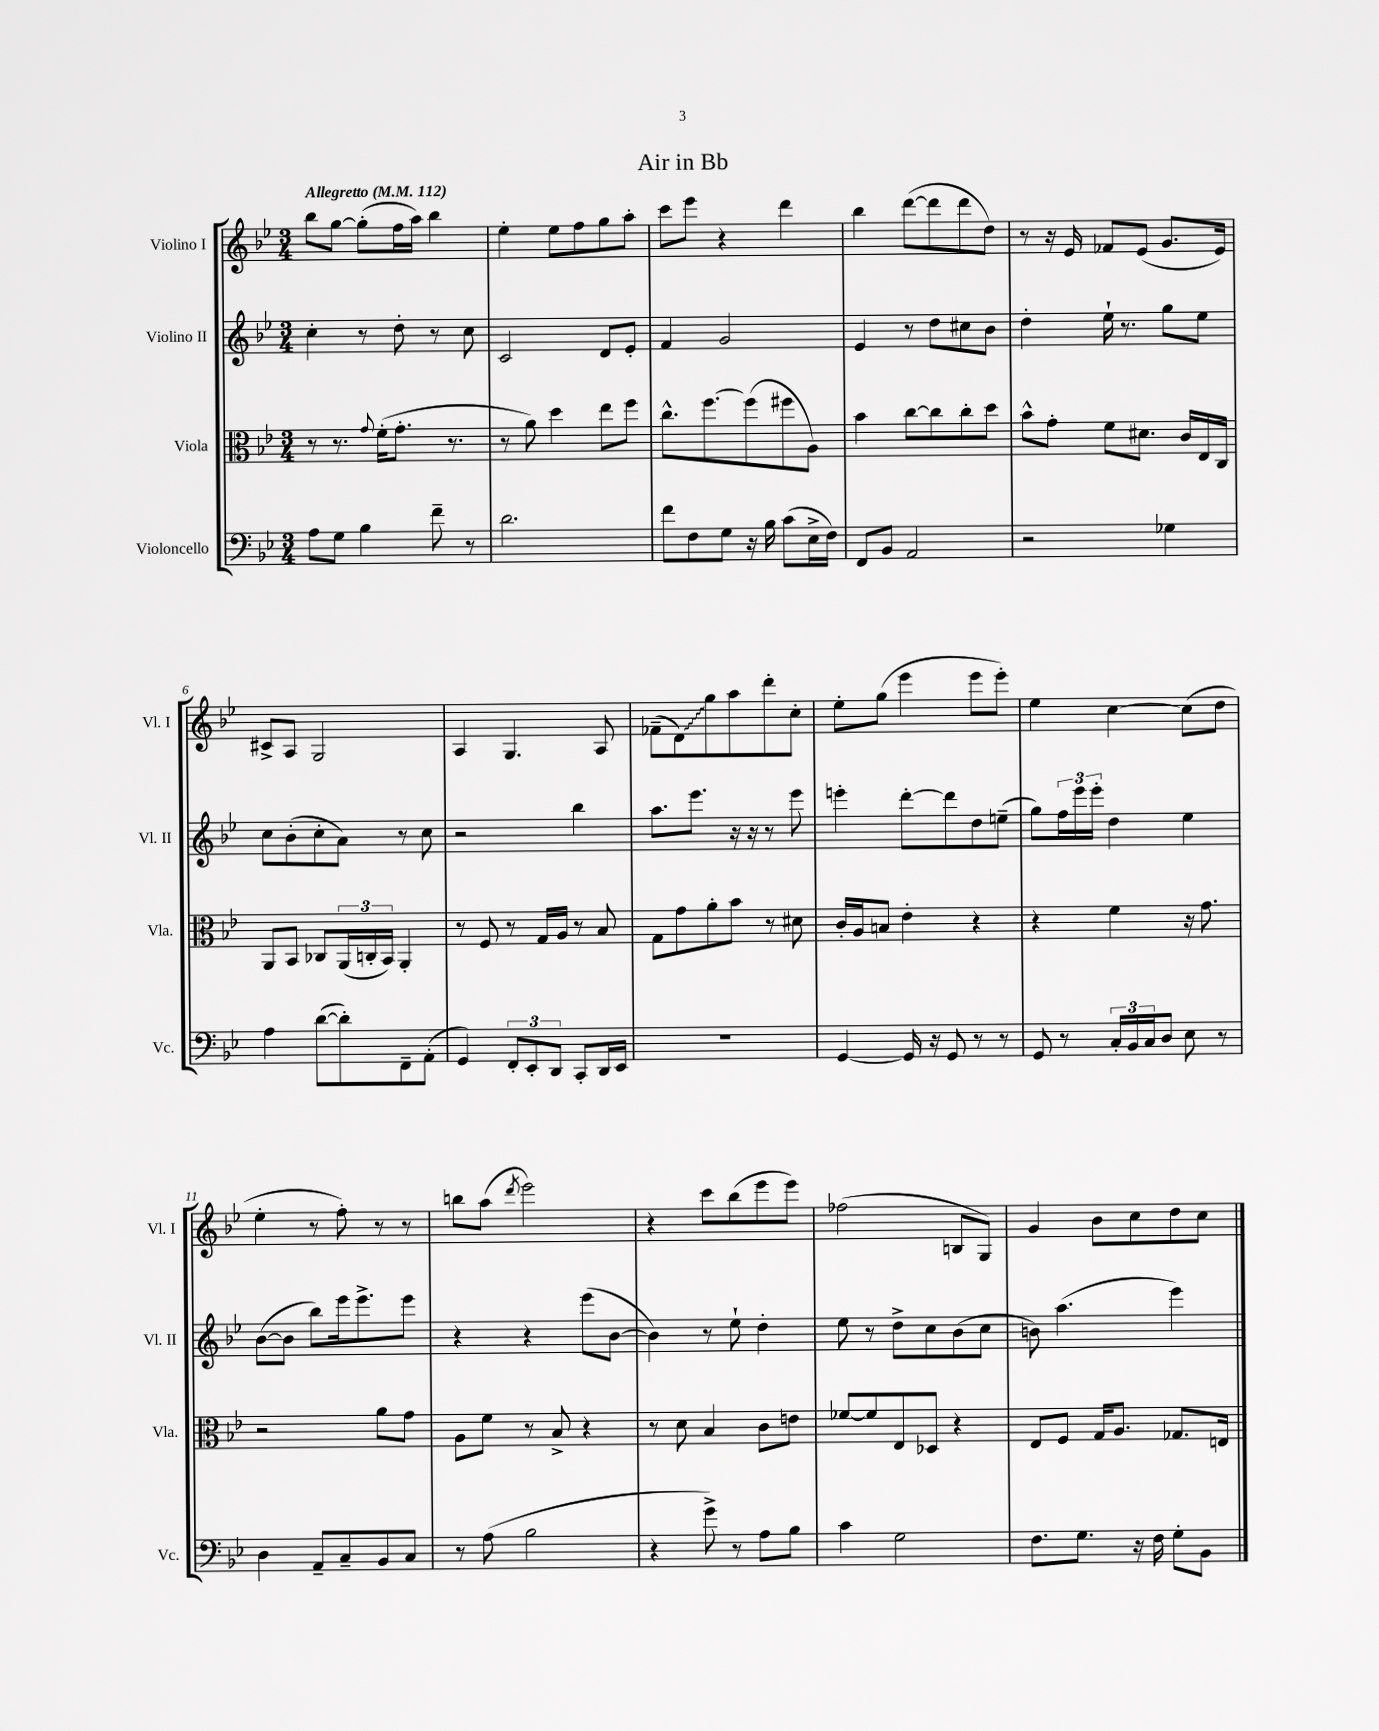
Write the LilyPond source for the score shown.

\header { title = "Air in Bb" }
<<
\new StaffGroup <<
\new Staff = "s0" \with { instrumentName = "Violino I" shortInstrumentName = "Vl. I" } {
    \clef treble \key bes \major \numericTimeSignature \time 3/4 \tempo "Allegretto" 4 = 112
    bes''8 g''8~ g''8-.( f''16 a''16) bes''4 |
    ees''4-. ees''8 f''8 g''8 a''8-. |
    c'''8 ees'''8 r4 d'''4 |
    bes''4 d'''8~( d'''8 d'''8 d''8) |
    r8 r16 ees'16 fes'8 ees'8( g'8. ees'16) |
    cis'8-> a8 g2 |
    a4 g4. a8 |
    fes'8--( \once \override Glissando.style = #'zigzag d'8\glissando) g''8 a''8 d'''8-. c''8-. |
    ees''8-. g''8( ees'''4 ees'''8 ees'''8-.) |
    ees''4 c''4~ c''8( d''8 |
    ees''4-. r8 f''8-.) r8 r8 |
    b''8 a''8( \acciaccatura { d'''8 } ees'''2) |
    r4 c'''8 bes''8( ees'''8 ees'''8) |
    fes''2( b8 g8) |
    g'4 bes'8 c''8 d''8 c''8 \bar "|." |
}
\new Staff = "s1" \with { instrumentName = "Violino II" shortInstrumentName = "Vl. II" } {
    \clef treble \key bes \major \numericTimeSignature \time 3/4
    c''4-. r8 d''8-. r8 c''8 |
    c'2 d'8 ees'8-. |
    f'4 g'2 |
    ees'4 r8 d''8 cis''8 bes'8 |
    d''4-. ees''16-! r8. g''8 ees''8 |
    c''8 bes'8-.( c''8-. a'8) r8 c''8 |
    r2 bes''4 |
    a''8. ees'''8. r16 r16 r8 ees'''8 |
    e'''4-. d'''8~-. d'''8 d''8 e''8--( |
    g''8) \tuplet 3/2 { f''16 ees'''16 ees'''16-. } d''4 ees''4 |
    bes'8~( bes'8 bes''8) ees'''16 ees'''8.-> ees'''8 |
    r4 r4 ees'''8( bes'8~ |
    bes'4) r8 ees''8-! d''4-. |
    ees''8 r8 d''8-> c''8 bes'8( c''8 |
    b'8) a''4.( ees'''4) \bar "|." |
}
\new Staff = "s2" \with { instrumentName = "Viola" shortInstrumentName = "Vla." } {
    \clef alto \key bes \major \numericTimeSignature \time 3/4
    r8 r8. \appoggiatura { g'8 } f'16-.( g'8.-. r8. |
    r8 a'8) d''4 ees''8 f''8 |
    c''8.-^ f''8.~ f''8( fis''8 a8) |
    bes'4 c''8~ c''8 c''8-. d''8 |
    bes'8-^ g'8-. f'8 dis'8. c'16 ees16 c16 |
    a,8 bes,8 ces8 \tuplet 3/2 { a,16( c16-. bes,16) } a,4-. |
    r8 f8 r8 g16 a16 r8 bes8 |
    g8 g'8 a'8-. bes'8 r8 dis'8 |
    c'16-. a16 b8 ees'4-. r4 |
    r4 f'4 r16 g'8. |
    r2 a'8 g'8 |
    a8 f'8 r8 bes8-> r4 |
    r8 d'8 bes4 c'8 e'8 |
    fes'8~ fes'8 ees8 des8 r4 |
    ees8 f8 g16 a8. ges8. e16 \bar "|." |
}
\new Staff = "s3" \with { instrumentName = "Violoncello" shortInstrumentName = "Vc." } {
    \clef bass \key bes \major \numericTimeSignature \time 3/4
    a8 g8 bes4 f'8-- r8 |
    d'2. |
    f'8 f8 g8 r16 bes16 c'8( ees16-> f16) |
    f,8 bes,8 a,2 |
    r2 ges4 |
    a4 d'8~( d'8-.) f,8-- a,8-.( |
    g,4) \tuplet 3/2 { f,8-. ees,8-. d,8 } c,8-. d,16 ees,16 |
    R2. |
    g,4~ g,16 r16 g,8 r8 r8 |
    g,8 r8 \tuplet 3/2 { c16-. bes,16 c16 } d8 ees8 r8 |
    d4 a,8-- c8-- bes,8 c8 |
    r8 a8( bes2 |
    r4 g'8->) r8 a8 bes8 |
    c'4 g2 |
    f8. g8. r16 f16 g8-. bes,8 \bar "|." |
}
>>
>>
